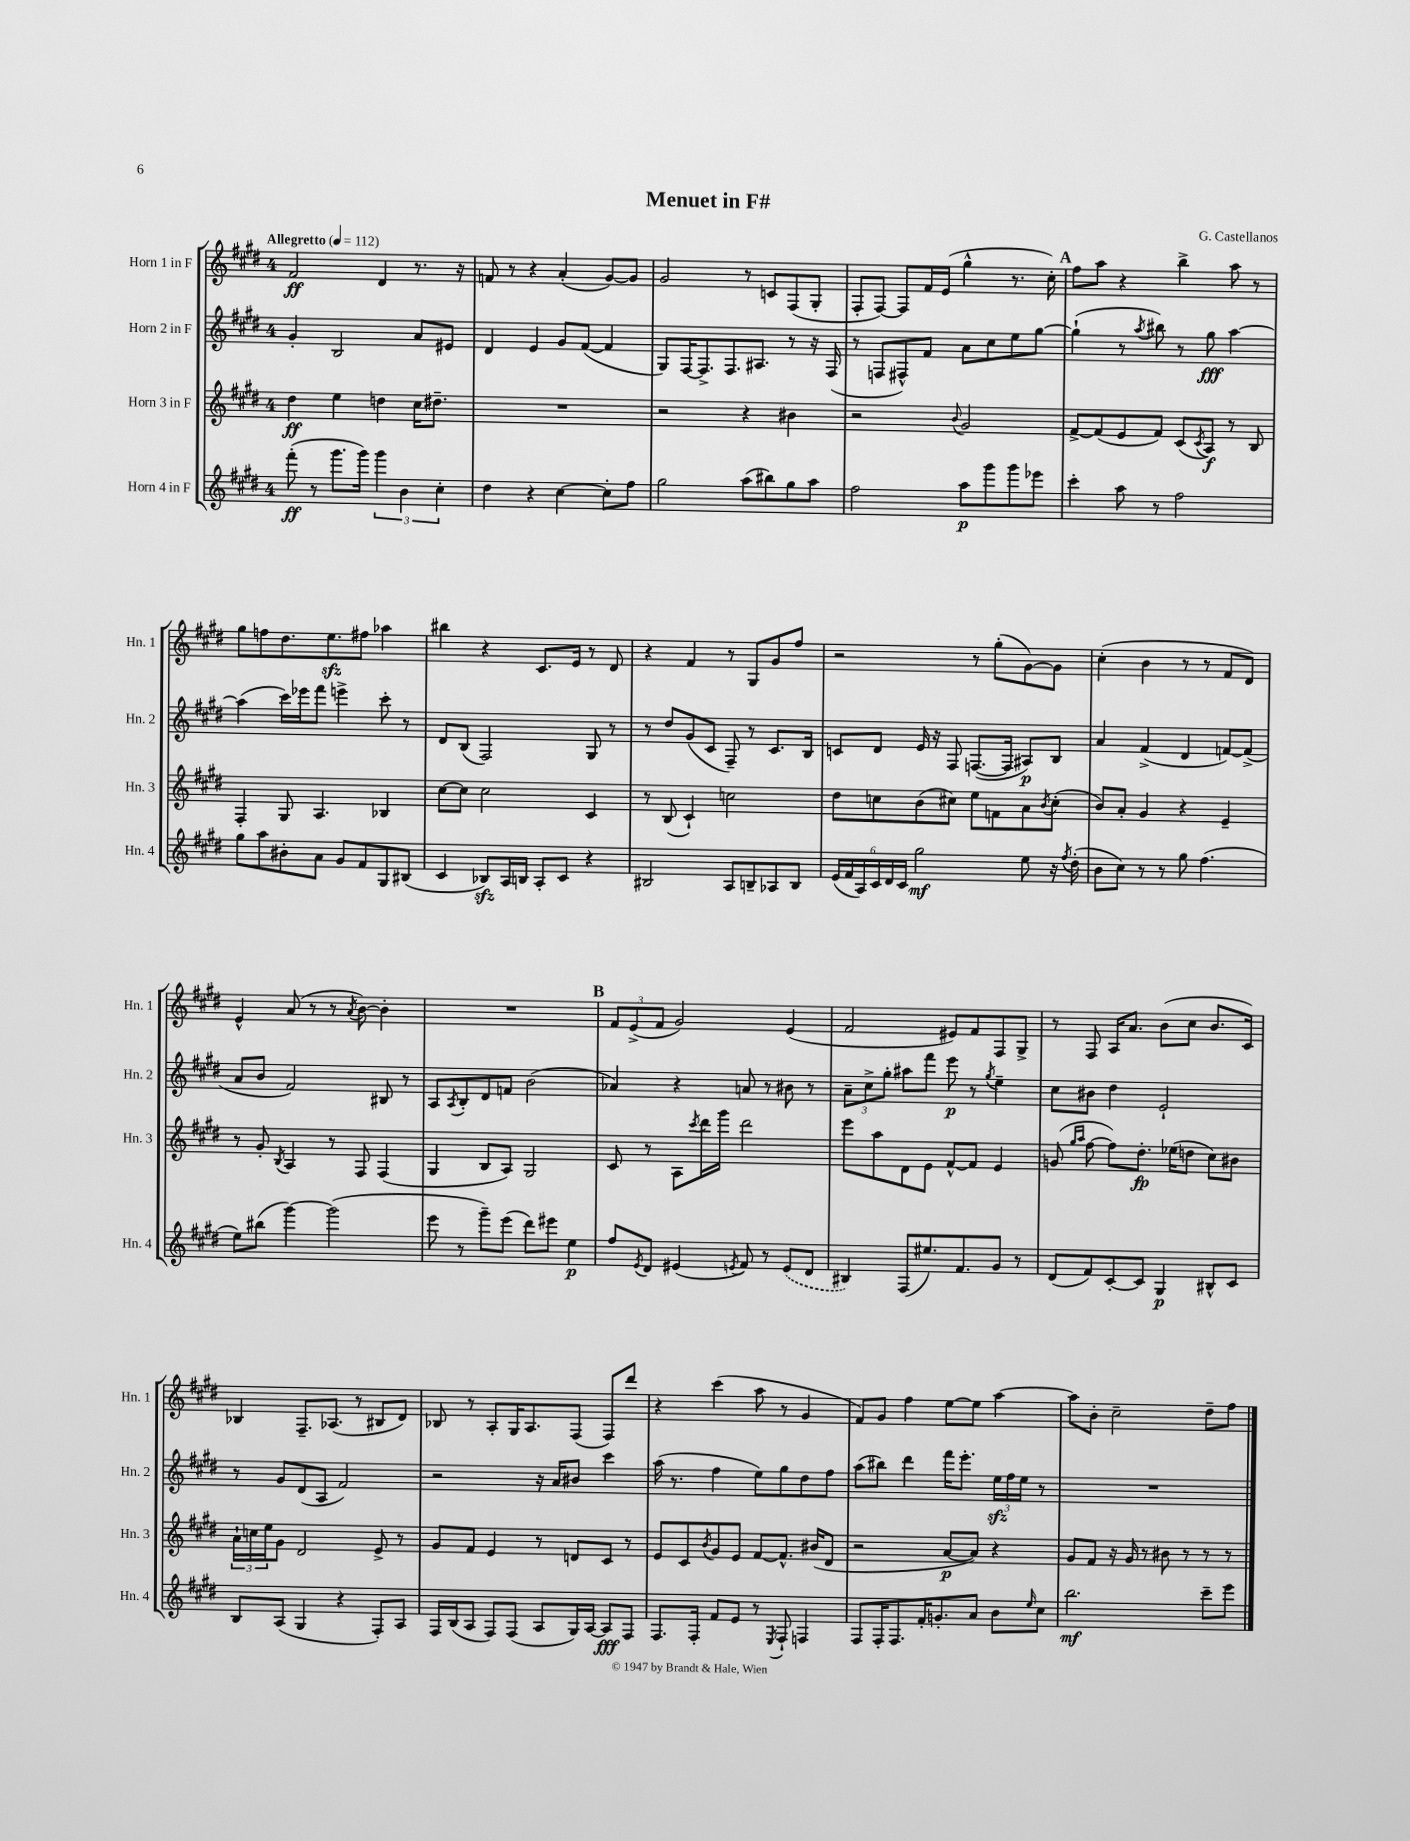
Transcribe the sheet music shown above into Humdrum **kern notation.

**kern	**dynam	**kern	**dynam	**kern	**dynam	**kern	**dynam
*part4	*part4	*part3	*part3	*part2	*part2	*part1	*part1
*staff4	*staff4	*staff3	*staff3	*staff2	*staff2	*staff1	*staff1
*I"Horn 4 in F	*	*I"Horn 3 in F	*	*I"Horn 2 in F	*	*I"Horn 1 in F	*
*I'Hn. 4	*	*I'Hn. 3	*	*I'Hn. 2	*	*I'Hn. 1	*
*clefG2	*	*clefG2	*	*clefG2	*	*clefG2	*
*k[f#c#g#d#]	*	*k[f#c#g#d#]	*	*k[f#c#g#d#]	*	*k[f#c#g#d#]	*
*M4/4	*	*M4/4	*	*M4/4	*	*M4/4	*
*MM112	*	*MM112	*	*MM112	*	*MM112	*
=1	=1	=1	=1	=1	=1	=1	=1
!	!	!	!	!	!	!LO:TX:a:B:t=Allegretto	!
(8fff#'\	ff	4dd#\	ff	4g#'/	.	2f#/	ff
8r	.	.	.	.	.	.	.
8.ggg#\L	.	4ee\	.	2B/	.	.	.
16ggg#\Jk)	.	.	.	.	.	.	.
6ggg#\	.	4ddn\	.	.	.	4d#/	.
6b\	.	.	.	.	.	.	.
.	.	16cc#\KL	.	8a/L	.	8.r	.
.	.	8.dd#X~\J	.	.	.	.	.
6cc#'\	.	.	.	.	.	.	.
.	.	.	.	8e#X/J	.	.	.
.	.	.	.	.	.	16r	.
=2	=2	=2	=2	=2	=2	=2	=2
4dd#\	.	1r	.	4d#/	.	8fn/	.
.	.	.	.	.	.	8r	.
4r	.	.	.	4e/	.	4r	.
[4cc#\	.	.	.	8g#/L	.	(4a'/	.
.	.	.	.	([8f#/J	.	.	.
8cc#'\L]	.	.	.	4f#/]	.	[8g#/L)	.
8ff#\J	.	.	.	.	.	8g#/J]	.
=3	=3	=3	=3	=3	=3	=3	=3
2gg#\	.	2r	.	8G#/L)	.	2g#/	.
.	.	.	.	[16F#/K	.	.	.
.	.	.	.	8.F#^/]	.	.	.
.	.	.	.	8.F#/	.	.	.
(8aa\L	.	4r	.	.	.	8r	.
.	.	.	.	8.A#X/J	.	.	.
8bb#X\)	.	.	.	.	.	8cn/L	.
8gg#\	.	4b#X\	.	8r	.	(8F#/	.
8aa\J	.	.	.	16r	.	8G#'/J	.
.	.	.	.	(16F#/	.	.	.
=4	=4	=4	=4	=4	=4	=4	=4
2ff#\	.	2r	.	8r	.	8F#'/L	.
.	.	.	.	8Fn/L	.	[8F#/J)	.
.	.	.	.	8F#X^^/)	.	8F#/L]	.
.	.	.	.	8f#/J	.	16f#/L	.
.	.	.	.	.	.	(16e/JJ	.
.	.	8qqb/	.	.	.	.	.
8aa\L	p	2g#/	.	8a\L	.	4gg#^^\	.
8ggg#\	.	.	.	8cc#\	.	.	.
8ggg#\	.	.	.	8ee\	.	8.r	.
8eee-X\J	.	.	.	[8gg#\J	.	.	.
.	.	.	.	.	.	16cc#'\)	.
!!LO:REH:place=s1:t=A
=5	=5	=5	=5	=5	=5	=5	=5
4ccc#'\	.	[8f#^/L	.	(4gg#`\]	.	8ff#\L	.
.	.	(8f#/]	.	.	.	8aa\J	.
8aa\	.	8e/	.	8r	.	4r	.
.	.	.	.	8qaa/	.	.	.
8r	.	8f#/J)	.	8bb#X\)	.	.	.
2ff#\	.	(8c#/L	.	8r	.	4bb^\	.
.	.	8qc#/	.	.	.	.	.
.	.	8A/J)	f	8gg#\	fff	.	.
.	.	8r	.	[4aa\	.	8aa\	.
.	.	8B/	.	.	.	8r	.
!!LO:LB:g=z
=6	=6	=6	=6	=6	=6	=6	=6
8gg#\L	.	4F#'/	.	(4aa\]	.	8gg#\L	.
8aa\	.	.	.	.	.	8ffn\	.
8b#X'\	.	8G#/	.	16ccc#\LL)	.	8.dd#\	.
.	.	.	.	16eee-X\J	.	.	.
8a\J	.	4.A/	.	8fff#\J	.	.	.
.	.	.	.	.	.	8.eezz\	.
8g#/L	.	.	.	4eeen^\	.	.	.
8f#/	.	.	.	.	.	8ff#X\J	.
8G#/	.	4B-X/	.	8ccc#'\	.	4aa-X\	.
(8B#X/J	.	.	.	8r	.	.	.
=7	=7	=7	=7	=7	=7	=7	=7
4c#/	.	[8cc#\L	.	8d#/L	.	4bb#X\	.
.	.	8cc#\J]	.	(8B/J	.	.	.
8B-Xzz/L)	.	2cc#\	.	2F#/)	.	4r	.
16A/L	.	.	.	.	.	.	.
16Bn/JJ	.	.	.	.	.	.	.
8A'/L	.	.	.	.	.	8.c#/L	.
8c#/J	.	.	.	.	.	.	.
.	.	.	.	.	.	16e/Jk	.
4r	.	4c#/	.	8G#/	.	8r	.
.	.	.	.	8r	.	8d#/	.
=8	=8	=8	=8	=8	=8	=8	=8
2B#X/	.	8r	.	8r	.	4r	.
.	.	(8B/	.	8dd#/L	.	.	.
.	.	4c#`/)	.	(8g#/	.	4f#/	.
.	.	.	.	8c#/J	.	.	.
8A/L	.	2ccn\	.	8F#~/)	.	8r	.
8Bn~/	.	.	.	8r	.	8G#/L	.
8A-X/	.	.	.	8.c#/L	.	8g#/	.
8B/J	.	.	.	.	.	8ff#/J	.
.	.	.	.	16B/Jk	.	.	.
=9	=9	=9	=9	=9	=9	=9	=9
(24e/LL	.	8dd#\L	.	8cn/L	.	2r	.
24f#/	.	.	.	.	.	.	.
24A/)	.	.	.	.	.	.	.
24c#/	.	8ccn\	.	8d#/J	.	.	.
24d#/	.	.	.	.	.	.	.
24c#/JJ	.	.	.	.	.	.	.
2gg#\	mf	(8b\	.	16e/	.	.	.
.	.	.	.	16r	.	.	.
.	.	8cc#X\J)	.	8F#/	.	.	.
.	.	8ee\L	.	([8.Fn/L	.	8r	.
.	.	8fn\	.	.	.	(8gg#'\L	.
.	.	.	.	16F/Jk]	.	.	.
8ee\	.	8a\	.	8A#X/L)	p	[8g#\)	.
.	.	8qb/	.	.	.	.	.
16r	.	(8cc#'\J	.	8B/J	.	8g#\J]	.
8qff#/	.	.	.	.	.	.	.
(16dd#'\	.	.	.	.	.	.	.
=10	=10	=10	=10	=10	=10	=10	=10
8b\L	.	8b/L)	.	4a/	.	(4cc#'\	.
8cc#\J)	.	8a'/J	.	.	.	.	.
8r	.	4g#/	.	(4f#^/	.	4b\	.
8r	.	.	.	.	.	.	.
8gg#\	.	4r	.	4d#/	.	8r	.
(4.ff#\	.	.	.	.	.	8r	.
.	.	4e~/	.	[8fn/L)	.	8f#/L	.
.	.	.	.	(8f^/J]	.	8d#/J)	.
!!LO:LB:g=z
=11	=11	=11	=11	=11	=11	=11	=11
8ee\L)	.	8r	.	8a/L	.	4e^^/	.
(8bb#X\J	.	8g#'/	.	8b/J	.	.	.
.	.	8qB/	.	.	.	.	.
[4ggg#\)	.	4A/	.	2f#/)	.	(8a/	.
.	.	.	.	.	.	8r	.
(2ggg#\]	.	8r	.	.	.	8r	.
.	.	.	.	.	.	8qa/	.
.	.	8F#/	.	.	.	[8b\)	.
.	.	(4F#/	.	8B#X/	.	4b'\]	.
.	.	.	.	8r	.	.	.
=12	=12	=12	=12	=12	=12	=12	=12
8eee\	.	4G#/	.	8A/L	.	1r	.
.	.	.	.	8qA/	.	.	.
8r	.	.	.	8B'/	.	.	.
8ggg#~\L)	.	8B/L	.	8d#/	.	.	.
(8eee\J	.	8A/J)	.	8fn/J	.	.	.
8ddd#\L)	.	2G#/	.	(2b\	.	.	.
8eee#X\J	.	.	.	.	.	.	.
4ee\	p	.	.	.	.	.	.
!!LO:REH:place=s1:t=B
=13	=13	=13	=13	=13	=13	=13	=13
8ff#/L	.	8c#/	.	4a-X/)	.	12f#/L	.
.	.	.	.	.	.	(12e^/	.
8qe/	.	.	.	.	.	.	.
8d#/J	.	8r	.	.	.	.	.
.	.	.	.	.	.	12f#/J	.
(4e#X/	.	8A\L	.	4r	.	2g#/)	.
.	.	8qccc#/	.	.	.	.	.
.	.	16ddd#\L	.	.	.	.	.
.	.	16ggg#\JJ	.	.	.	.	.
8qen/	.	.	.	.	.	.	.
8f#/)	.	2ddd#\	.	8an/	.	.	.
8r	.	.	.	8r	.	.	.
(8e/L	.	.	.	8b#X\	.	(4e/	.
8d#/J	.	.	.	8r	.	.	.
=14	=14	=14	=14	=14	=14	=14	=14
4B#X/)	.	8eee\L	.	12a~\L	.	2f#/	.
.	.	.	.	12cc#^\	.	.	.
.	.	8aa\	.	.	.	.	.
.	.	.	.	12gg#'\J	.	.	.
(8F#/L	.	8d#\	.	8aa#X\L	.	.	.
8.ee#X/)	.	8e\J	.	8fff#\J	.	.	.
.	.	[8f#^^/L	.	8eee\	p	8e#X/L)	.
8.f#/	.	.	.	.	.	.	.
.	.	8f#/J]	.	8r	.	8f#/	.
.	.	.	.	8qgg#/	.	.	.
8g#/J	.	4e/	.	4ee~\	.	8F#/	.
8r	.	.	.	.	.	8G#^/J	.
=15	=15	=15	=15	=15	=15	=15	=15
(8d#/L	.	(8gn/	.	8cc#\L	.	8r	.
.	.	16qqgg#/LL	.	.	.	.	.
.	.	16qqaa/JJ	.	.	.	.	.
8f#/)	.	[8ff#\	.	8b#X\J	.	8F#/	.
[8c#'/	.	8ff#\L])	.	4dd#\	.	16A/KL	.
.	.	.	.	.	.	8.a/J	.
8c#/J]	.	8.dd#'\J	fp	.	.	.	.
4G#/	p	.	.	2e`/	.	(8b\L	.
.	.	(16ee-X\KL	.	.	.	.	.
.	.	8ddn\J	.	.	.	8cc#\J	.
8B#X^^/L	.	8cc#\L)	.	.	.	8.b/L	.
8c#/J	.	8b#X\J	.	.	.	.	.
.	.	.	.	.	.	16c#/Jk)	.
!!LO:LB:g=z
=16	=16	=16	=16	=16	=16	=16	=16
8B/L	.	24a`\LL	.	8r	.	4B-X/	.
.	.	24ccn\	.	.	.	.	.
.	.	24ee\J	.	.	.	.	.
(8A/J	.	8g#\J	.	8g#/L	.	.	.
4G#/	.	2d#/	.	(8d#/	.	8.F#~/L	.
.	.	.	.	8A/J	.	.	.
.	.	.	.	.	.	(8.A-X/J	.
4r	.	.	.	2f#/)	.	.	.
.	.	.	.	.	.	8r	.
8F#'/L)	.	8e^/	.	.	.	8B#X/L	.
8A/J	.	8r	.	.	.	8d#/J)	.
=17	=17	=17	=17	=17	=17	=17	=17
16F#/LL	.	8g#/L	.	2r	.	8B-X/	.
(16B/J	.	.	.	.	.	.	.
8A/J	.	8f#/J	.	.	.	8r	.
8F#/L)	.	4e/	.	.	.	8A'/L	.
(8F#/J	.	.	.	.	.	16G#/K	.
.	.	.	.	.	.	8.A/	.
8A/L	.	8r	.	16r	.	.	.
.	.	.	.	16a/KL	.	.	.
16G#/L)	.	8dn/L	.	8b#X/J	.	(8F#/J	.
[16A/JJ	.	.	.	.	.	.	.
8A/L]	fff	8c#/J	.	4ccc#\	.	8F#/L)	.
8F#/J	.	8r	.	.	.	8ddd#/J	.
=18	=18	=18	=18	=18	=18	=18	=18
8.F#/L	.	8e/L	.	(16aa\	.	4r	.
.	.	.	.	8.r	.	.	.
.	.	8c#/	.	.	.	.	.
16F#'/Jk	.	.	.	.	.	.	.
.	.	8qb/	.	.	.	.	.
8f#/L	.	8g#/	.	4ff#\	.	(4ccc#\	.
8e/J	.	8e/J	.	.	.	.	.
8r	.	[8f#/L	.	8ee\L)	.	8aa\	.
8qE/	.	.	.	.	.	.	.
8F#`/	.	8.f#^^/J]	.	8gg#\	.	8r	.
4Fn/	.	.	.	8dd#\	.	4g#/	.
.	.	(16b#X/KL	.	.	.	.	.
.	.	8d#/J	.	8ff#\J	.	.	.
=19	=19	=19	=19	=19	=19	=19	=19
8F#/L	.	2r	.	(8aa\L	.	8f#/L)	.
16F#'/K	.	.	.	8bb#X\J)	.	8g#/J	.
8.F#/	.	.	.	.	.	.	.
.	.	.	.	4ddd#\	.	4ff#\	.
16f#'/K	.	.	.	.	.	.	.
8.gn'/	.	.	.	.	.	.	.
.	.	[8a/L	p	16fff#\KL	.	[8ee\L	.
.	.	.	.	8.eee'\J	.	.	.
8a/J	.	8a/J])	.	.	.	8ee\J]	.
8b\L	.	4r	.	24eezz\LL	.	[4aa\	.
.	.	.	.	24ff#\	.	.	.
.	.	.	.	24ee\JJ	.	.	.
16qqee/	.	.	.	.	.	.	.
8cc#\J	.	.	.	8r	.	.	.
=20	=20	=20	=20	=20	=20	=20	=20
2.bb\	mf	8g#/L	.	1r	.	8aa\L]	.
.	.	8f#/J	.	.	.	8b'\J	.
.	.	16r	.	.	.	2cc#~\	.
.	.	16g#/	.	.	.	.	.
.	.	8r	.	.	.	.	.
.	.	8b#X\	.	.	.	.	.
.	.	8r	.	.	.	.	.
8ccc#~\L	.	8r	.	.	.	8dd#~\L	.
8eee\J	.	8r	.	.	.	8ff#\J	.
==	==	==	==	==	==	==	==
*-	*-	*-	*-	*-	*-	*-	*-
